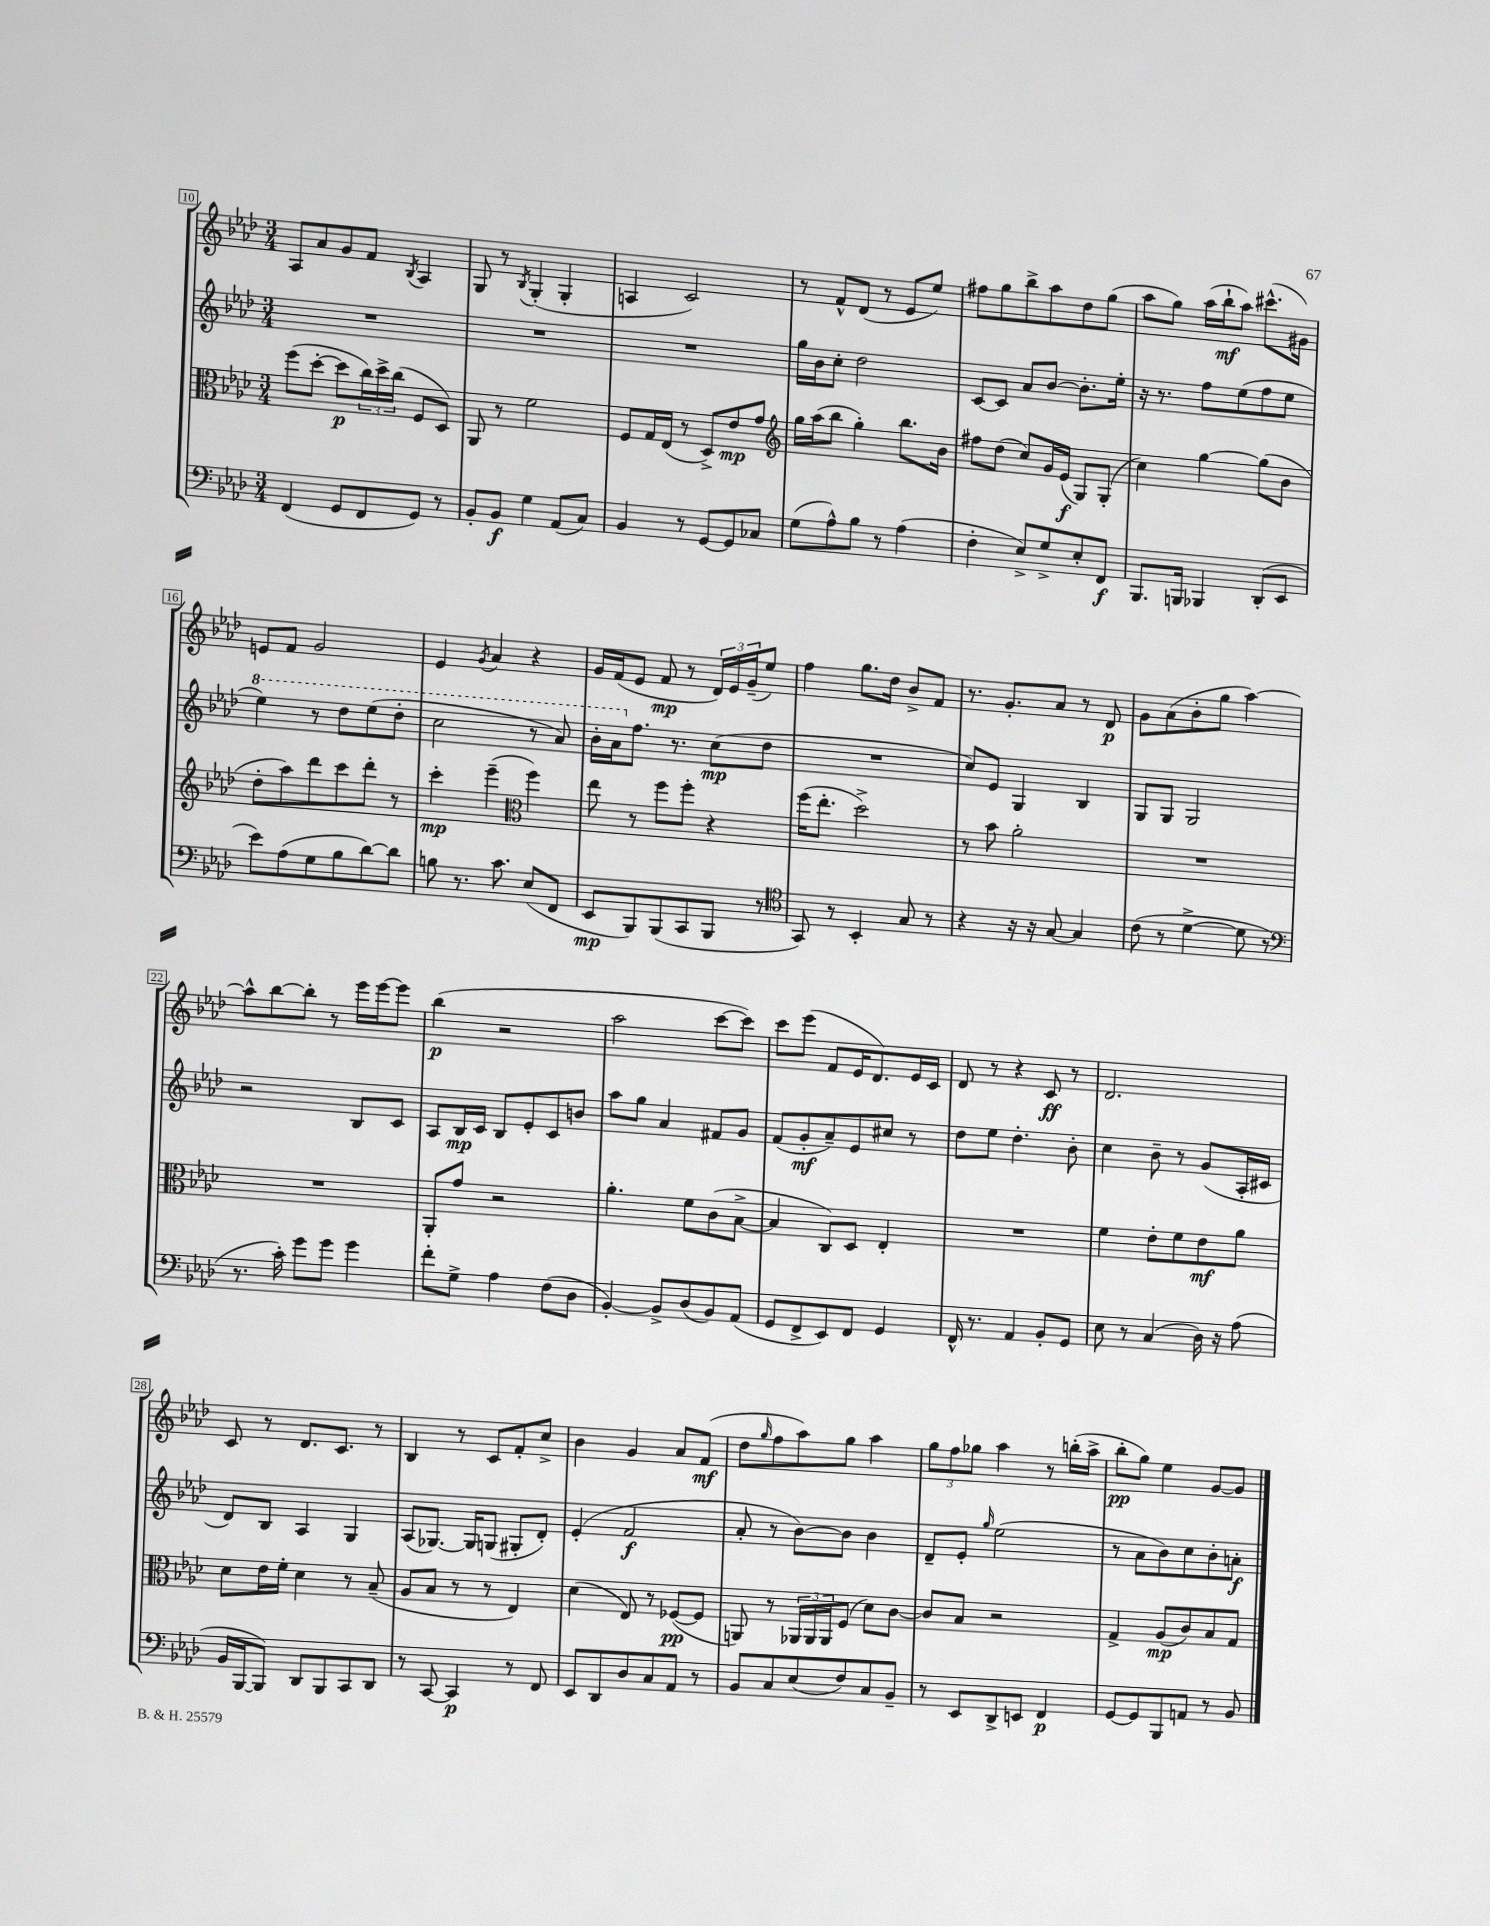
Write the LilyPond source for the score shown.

<<
\new StaffGroup <<
\new Staff = "s0" {
    \clef treble \key aes \major \numericTimeSignature \time 3/4
    aes8 aes'8 g'8 f'8 \acciaccatura { bes8 } aes4 |
    g8 r8 \acciaccatura { bes8 } g4-.( g4-. |
    a4 c'2) |
    r8 f'8-^ des'8( r8 ees'8 ees''8) |
    fis''8 g''8 bes''8-> aes''8 des''8 g''8( |
    aes''8 g''8) aes''16( bes''16-!\mf aes''8) cis'''8.-^( gis'16) |
    e'8 f'8 g'2 |
    ees'4 \acciaccatura { g'8 } aes'4 r4 |
    g'16 f'16( ees'8 f'8\mp r8 \tuplet 3/2 { des'16) ees'16 g'16--( } ees''8) |
    f''4 g''8. des''16 bes'8-> f'8 |
    r8. g'8.-. aes'8 r8 des'8\p |
    g'8 aes'8( bes'8-. g''8 aes''4~) |
    aes''8-^ bes''8~ bes''8-. r8 ees'''16 ees'''16~ ees'''8 |
    bes''4\p( r2 |
    aes''2 c'''8~ c'''8) |
    c'''8 ees'''8( f'8 ees'16 des'8.) ees'16 c'16 |
    des'8 r8 r4 c'8\ff r8 |
    des'2. |
    c'8 r8 des'8. c'8. r8 |
    bes4 r8 c'8 f'8-. c''8-> |
    bes'4 g'4 aes'8 f'8\mf( |
    des''8 \grace { g''16 } f''8 aes''8) g''8 aes''4 |
    \tuplet 3/2 { g''8 f''8 ges''8 } aes''4 r8 b''16-.( aes''16-> |
    bes''8-.\pp g''8) ees''4 g'8~ g'8 \bar "|." |
}
\new Staff = "s1" {
    \clef treble \key aes \major \numericTimeSignature \time 3/4
    R2. |
    R2. |
    R2. |
    g''16 bes'16 c''8-. des''2 |
    c'8~ c'8 aes'8 bes'8~ bes'8.-. ees''16-. |
    r16 r8. f''8 ees''8( f''8 ees''8 |
    \ottava #1 ees'''4) r8 des'''8 ees'''8( des'''8-. |
    c'''2 r8 aes''8) |
    bes''16-. aes''16 \ottava #0 f''8. r8. c''8\mp( des''8 |
    R2. |
    c''8) ees'8 g4 bes4 |
    g8 g8 g2 |
    r2 bes8 c'8 |
    aes8 bes16\mp c'16 bes8 ees'8-. c'8 b'8 |
    aes''8 g''8 aes'4 fis'8 g'8 |
    f'8( g'8-.\mf aes'8--) ees'8 cis''8 r8 |
    des''8 ees''8 des''4.-. bes'8-. |
    c''4 bes'8-- r8 g'8( aes16-. cis'16 |
    des'8) bes8 aes4 g4 |
    aes8( ges8.~) ges16 g8( gis8-. des'8-.) |
    ees'4-.( f'2\f |
    aes'8-. r8 bes'8~) bes'8 bes'4 |
    des'8-- ees'8-. \grace { g''16 } ees''2( |
    r8 aes'8 bes'8) c''8 bes'8-. a'8-.\f \bar "|." |
}
\new Staff = "s2" {
    \clef alto \key aes \major \numericTimeSignature \time 3/4
    f''8( des''8~-. des''8\p \tuplet 3/2 { c''16) des''16-> c''16( } f8 des8) |
    aes,8 r8 f'2 |
    f8 g16 ees16( r8 des8->) ees'8\mp g'8 |
    \clef treble g''16 aes''16( bes''8 g''4-.) bes''8. bes'16 |
    fis''8 des''8( c''8) g'16 ees'16\f( g8) g8-.( |
    c''4) g''4~ g''8( bes'8 |
    des''8-. aes''8) des'''8 c'''8 des'''8-. r8 |
    c'''4-.\mp ees'''4--( \clef alto f''4) |
    ees''8 r8 f''8 f''8-. r4 |
    f''16( ees''8.-. des''2->) |
    r8 bes'8 aes'2-. |
    R2. |
    R2. |
    aes,8-. g'8 r2 |
    aes'4.-. f'8 c'8( bes8~-> |
    bes4 c8) des8 ees4-. |
    R2. |
    f'4 ees'8-. f'8 ees'8\mf aes'8 |
    des'8 ees'16 f'16-. des'4 r8 bes8--( |
    aes8 bes8 r8 r8 ees4) |
    des'4( ees8) r8 fes8~\pp( fes8 |
    a,8) r8 \tuplet 3/2 { aes,16 aes,16 aes,16 } f8( des'8) c'8~ |
    c'8 bes8 r2 |
    g4-> aes8\mp( c'8) bes8 g8 \bar "|." |
}
\new Staff = "s3" {
    \clef bass \key aes \major \numericTimeSignature \time 3/4
    f,4( g,8 f,8 g,8) r8 |
    bes,8-. bes,8\f g4 aes,8( c8) |
    bes,4 r8 g,8~ g,8 ces8 |
    g8( aes8-^) bes8 r8 aes4( |
    f4-. ees8->) g8-> ees8-. f,8\f |
    bes,,8. b,,16 bes,,4 des,8-.( ees,8 |
    ees'8) aes8( g8 bes8 des'8~) des'8 |
    b8 r8. c'8. ees8( f,8 |
    ees,8\mp bes,,8) bes,,8( c,8 bes,,8 r8 |
    \clef tenor g,8) r8 bes,4-. g8 r8 |
    r4 r16 r16 g8~ g4 |
    c'8( r8 des'4~-> des'8 r8 |
    \clef bass r8. c'16-.) g'8 g'8 g'4 |
    f'8-. g8-> aes4 f8( des8 |
    bes,4~-.) bes,8-> des8( bes,8) aes,8( |
    g,8 f,8-> ees,8) f,8 g,4 |
    f,16-^ r8. aes,4 bes,8-. g,8 |
    ees8 r8 c4( des16) r16 aes8( |
    bes,16 bes,,16~ bes,,8) des,8 bes,,8 c,8 des,8 |
    r8 c,8~ c,4\p r8 f,8 |
    ees,8 des,8 des8 c8 aes,8 r8 |
    bes,8 c8 ees8( f8) c8 bes,8-- |
    r8 ees,8 des,8-> e,8 f,4\p |
    g,8~ g,8 bes,,8 a,8 r8 bes,8 \bar "|." |
}
>>
>>
\layout { \context { \Score currentBarNumber = #10 \override BarNumber.stencil = #(make-stencil-boxer 0.1 0.3 ly:text-interface::print) } }
